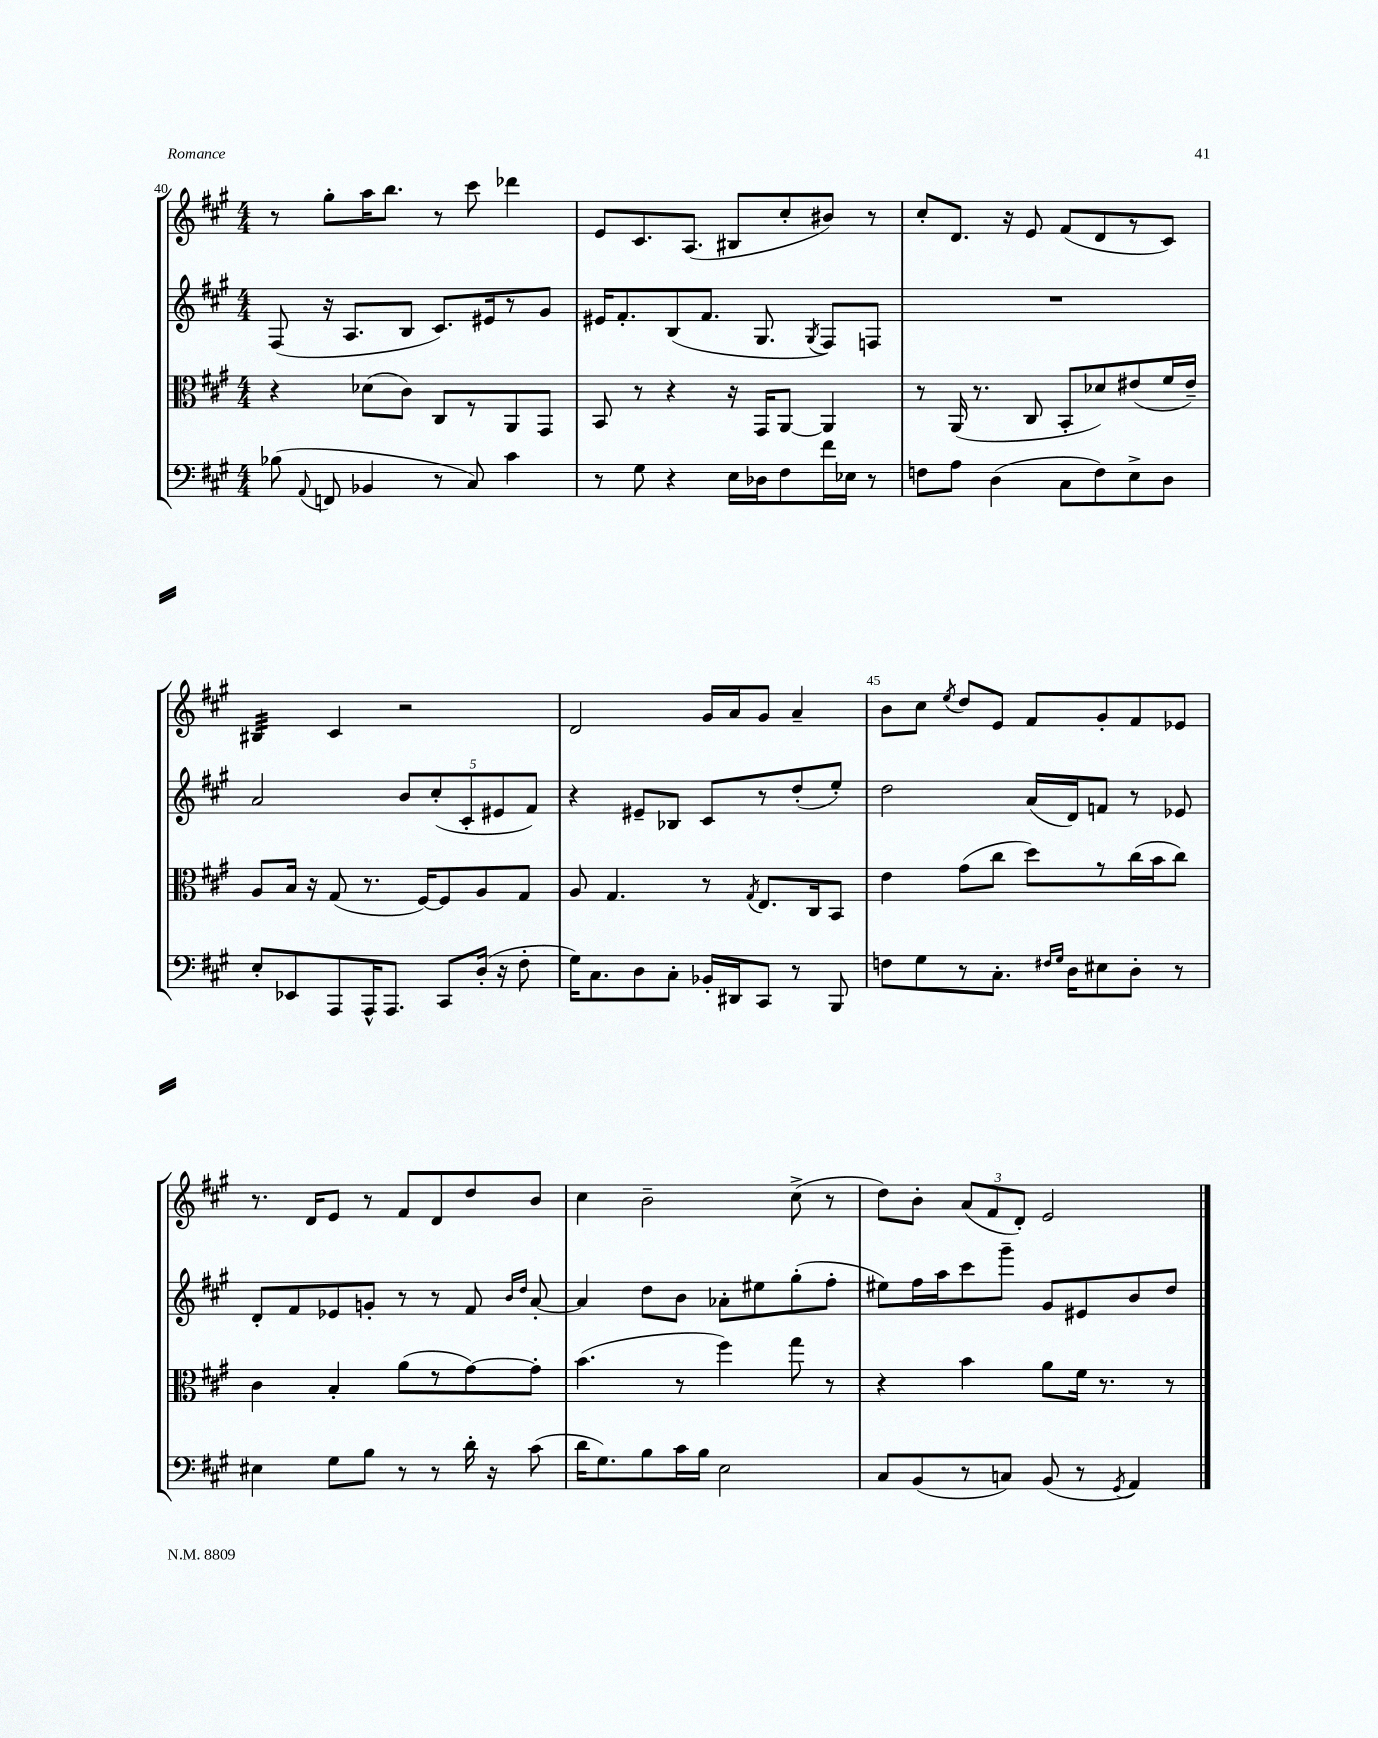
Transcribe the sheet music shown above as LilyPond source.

<<
\new StaffGroup <<
\new Staff = "s0" {
    \clef treble \key a \major \numericTimeSignature \time 4/4
    \autoBeamOff r8 gis''8[-. a''16 b''8.] r8 cis'''8 des'''4 |
    e'8[ cis'8. a8.]( bis8[ cis''8-. bis'8]) r8 |
    cis''8[-. d'8.] r16 e'8 fis'8[( d'8 r8 cis'8]) |
    bis4:32 cis'4 r2 |
    d'2 gis'16[ a'16 gis'8] a'4-- |
    b'8[ cis''8] \acciaccatura { e''8 } d''8[ e'8] fis'8[ gis'8-. fis'8 ees'8] |
    r8. d'16[ e'8] r8 fis'8[ d'8 d''8 b'8] |
    cis''4 b'2-- cis''8->( r8 |
    d''8[) b'8]-. \tuplet 3/2 { a'8[( fis'8 d'8]-.) } e'2 \bar "|." |
}
\new Staff = "s1" {
    \clef treble \key a \major \numericTimeSignature \time 4/4
    \autoBeamOff fis8( r16 a8.[ b8] cis'8.[) eis'16 r8 gis'8] |
    eis'16[ fis'8.-. b8( fis'8.] gis8. \acciaccatura { gis8 } fis8[) f8] |
    R1 |
    a'2 \tuplet 5/4 { b'8[ cis''8-.( cis'8-. eis'8 fis'8]) } |
    r4 eis'8[-- bes8] cis'8[ r8 d''8-.( e''8]-.) |
    d''2 a'16[( d'16) f'8] r8 ees'8 |
    d'8[-. fis'8 ees'8 g'8]-. r8 r8 fis'8 \grace { b'16[ d''16] } a'8~-. |
    a'4 d''8[ b'8] aes'8[-. eis''8 gis''8-.( fis''8]-. |
    eis''8[) fis''16 a''16 cis'''8 gis'''8]-- gis'8[ eis'8 b'8 d''8] \bar "|." |
}
\new Staff = "s2" {
    \clef alto \key a \major \numericTimeSignature \time 4/4
    \autoBeamOff r4 des'8[( cis'8]) cis8[ r8 a,8 gis,8] |
    b,8 r8 r4 r16 gis,16[ a,8]~ a,4 |
    r8 a,16( r8. cis8 b,8[-. des'8) eis'8( fis'16 eis'16]--) |
    a8[ b16] r16 gis8( r8. fis16[~) fis8 a8 gis8] |
    a8 gis4. r8 \acciaccatura { gis8 } e8.[ cis16 b,8] |
    e'4 gis'8[( cis''8] d''8[) r8 cis''16( b'16 cis''8]) |
    cis'4 b4-. a'8[( r8 gis'8~) gis'8]-. |
    b'4.( r8 fis''4) gis''8 r8 |
    r4 b'4 a'8[ fis'16] r8. r8 \bar "|." |
}
\new Staff = "s3" {
    \clef bass \key a \major \numericTimeSignature \time 4/4
    \autoBeamOff bes8( \appoggiatura { a,8 } f,8 bes,4 r8 cis8) cis'4 |
    r8 gis8 r4 e16[ des16 fis8 fis'16 ees16] r8 |
    f8[ a8] d4( cis8[ f8) e8-> d8] |
    e8[-. ees,8 a,,8 a,,16-^ a,,8.] cis,8[ d16]-.( r16 fis8-. |
    gis16[) cis8. d8 cis8]-. bes,16[-. dis,16 cis,8] r8 b,,8 |
    f8[ gis8 r8 cis8.]-. \grace { fis16[ gis16] } d16[ eis8 d8]-. r8 |
    eis4 gis8[ b8] r8 r8 d'16-. r16 cis'8( |
    d'16[ gis8.) b8 cis'16 b16] e2 |
    cis8[ b,8( r8 c8]) b,8( r8 \acciaccatura { gis,8 } a,4) \bar "|." |
}
>>
>>
\layout { \context { \Score currentBarNumber = #40 \override BarNumber.break-visibility = ##(#f #t #t) barNumberVisibility = #(every-nth-bar-number-visible 5) } }
